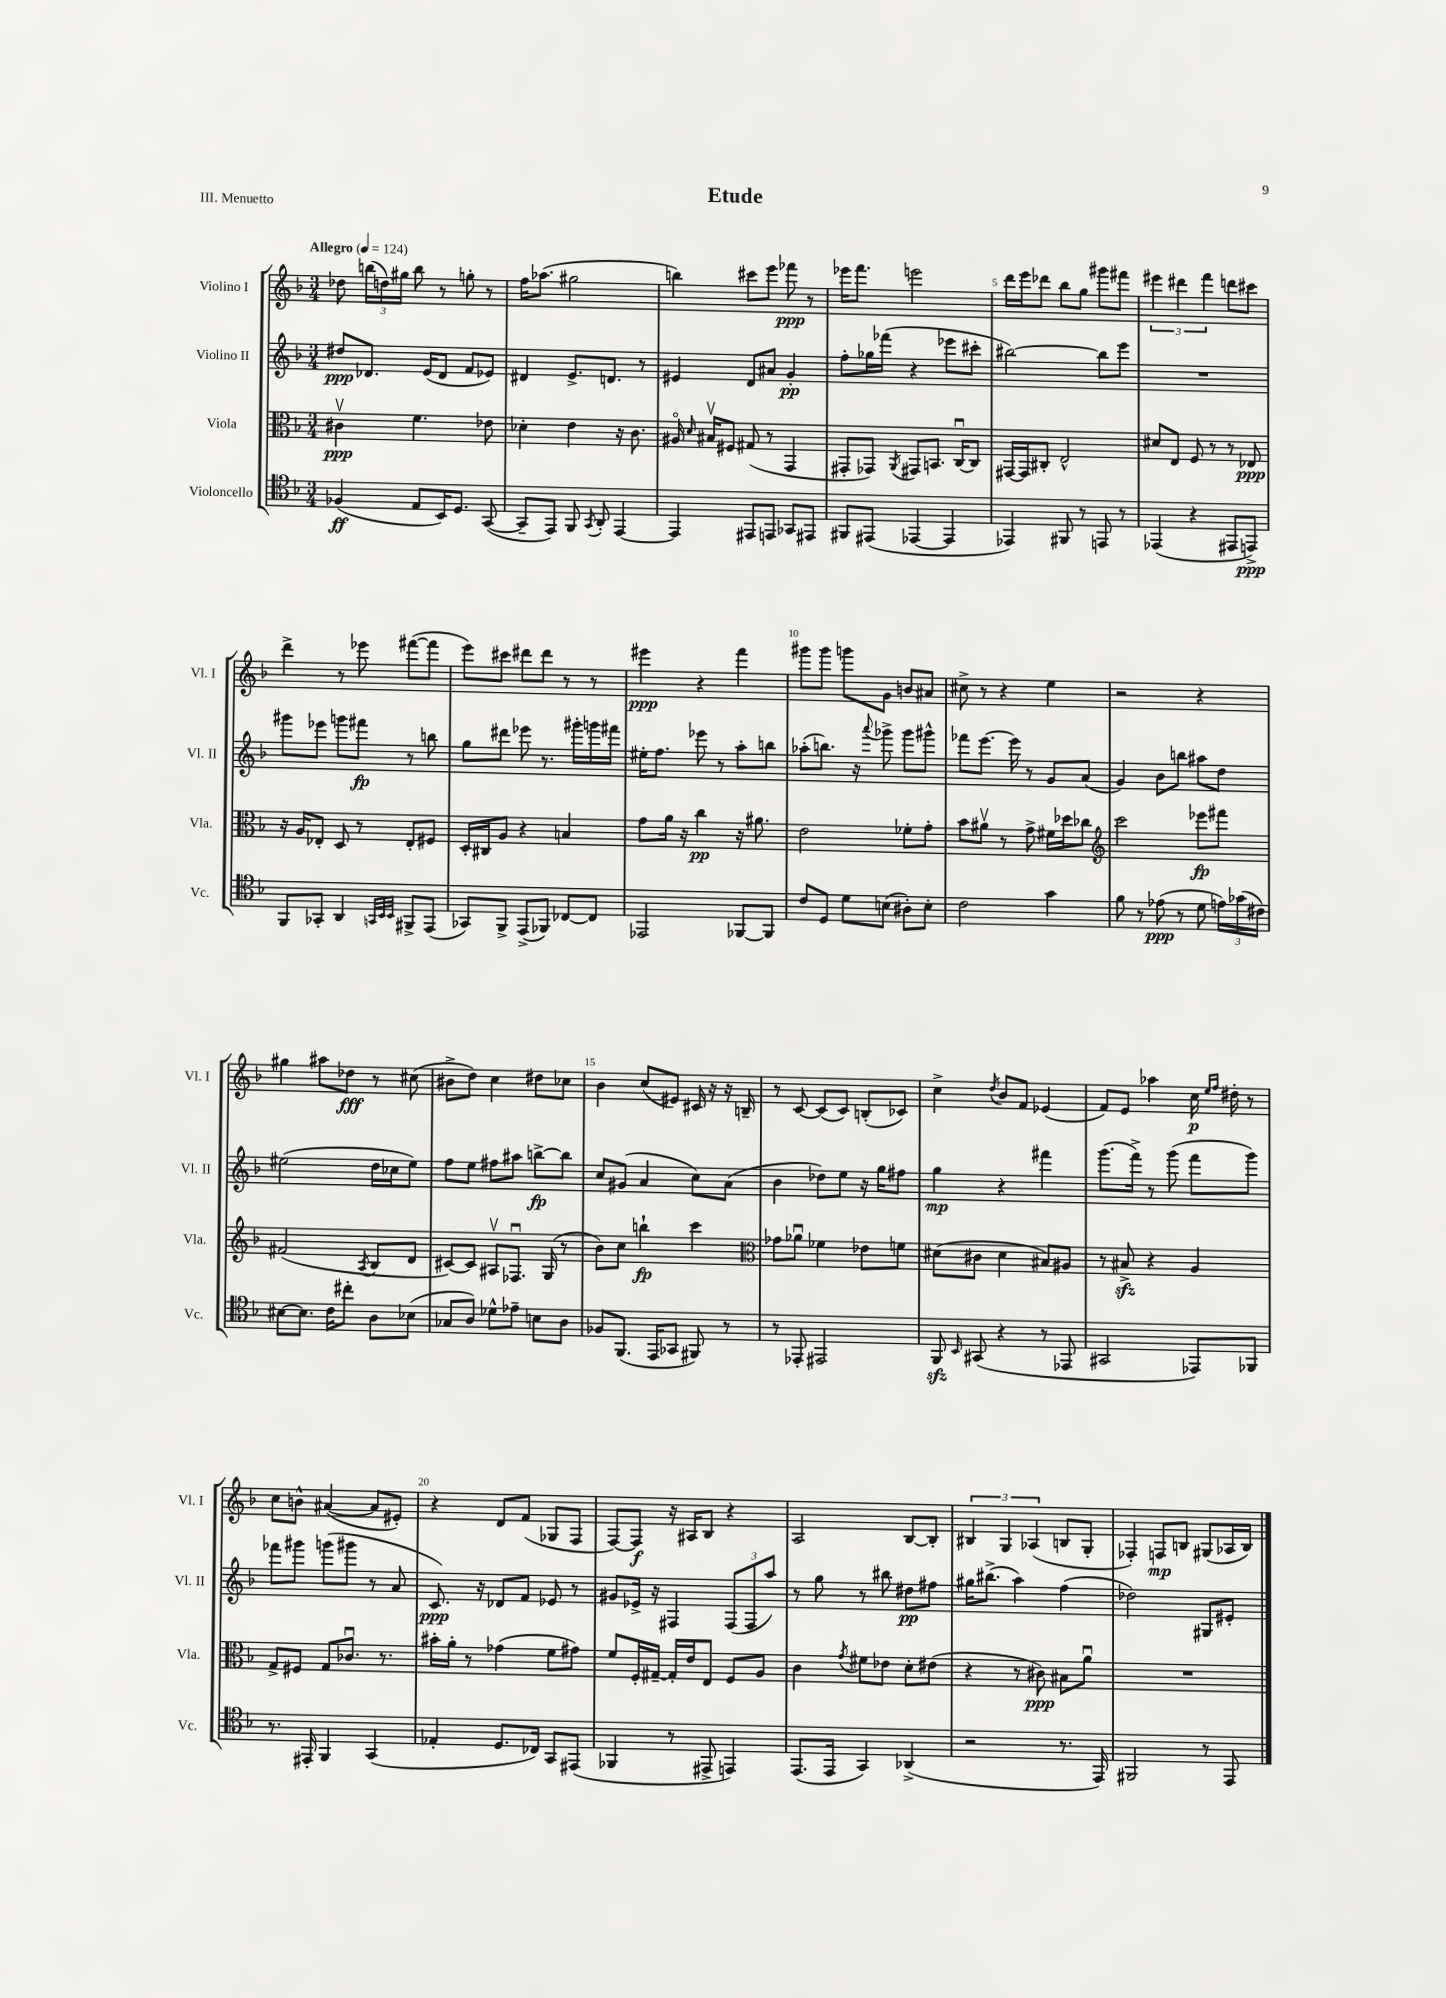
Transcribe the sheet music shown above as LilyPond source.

\header { title = "Etude" piece = "III. Menuetto" }
<<
\new StaffGroup <<
\new Staff = "s0" \with { instrumentName = "Violino I" shortInstrumentName = "Vl. I" } {
    \clef treble \key f \major \numericTimeSignature \time 3/4 \tempo "Allegro" 4 = 124
    \autoBeamOff des''8 \tuplet 3/2 { b''16[( d''16) gis''16] } b''8 r8 g''8-. r8 |
    f''16[ aes''8.]( gis''2 |
    b''4) cis'''8[ e'''8] fes'''8\ppp r8 |
    ees'''16[ f'''8.] e'''2 |
    d'''16[ e'''16 des'''8] bes''8[ g''8] gis'''8[ fis'''8] |
    \tuplet 3/2 { eis'''4 dis'''4 f'''4 } d'''8[ cis'''8] |
    d'''4-> r8 ees'''8 fis'''8[~( fis'''8] |
    e'''8[) cis'''8] dis'''8[ dis'''8] r8 r8 |
    eis'''4\ppp r4 f'''4 |
    gis'''8[ gis'''8] g'''8[ g'8] b'8[ ais'8] |
    cis''8-> r8 r4 e''4 |
    r2 r4 |
    gis''4 ais''8[ des''8]\fff r8 cis''8( |
    bis'8[-> d''8]) c''4 dis''8[ ces''8] |
    bes'4 c''8[( eis'8]) cis'16 r16 r16 b16-- |
    r8 c'8~ c'8[( c'8]) b8[-.( ces'8]) |
    c''4-> \acciaccatura { d''8 } bes'8[ f'8] ees'4( |
    f'8[) e'8] aes''4 c''16\p \grace { e''16[ f''16] } dis''16-. r8 |
    c''8[ b'8]-^ ais'4~( ais'8[ eis'8]-.) |
    r4 d'8[ f'8]( ges8[ f8] |
    f8[~) f8]\f r16 ais16[ bes8] r4 |
    a2 bes8[~ bes8]-. |
    \tuplet 3/2 { bis4 g4 aes4( } b8[ g8]-. |
    fes4-.) f8[\mp b8] gis8[( aes16 b16]) \bar "|." |
}
\new Staff = "s1" \with { instrumentName = "Violino II" shortInstrumentName = "Vl. II" } {
    \clef treble \key f \major \numericTimeSignature \time 3/4
    \autoBeamOff dis''8[\ppp des'8.] e'16[( des'8] f'8[ ees'8]) |
    dis'4 e'8.[-> d'8.] r8 |
    eis'4 d'8[ ais'8] g'4-.\pp |
    f''8[-. ges''16 fes'''16]( r4 ees'''8[ cis'''8]-. |
    bis''2~) bis''8[ e'''8] |
    R2. |
    gis'''8[ ees'''8] g'''8[ fis'''8]\fp r8 b''8 |
    g''8[ dis'''8] ees'''8 r8. gis'''16[-. g'''16 fis'''16] |
    eis''16[-. f''8.] ees'''8 r8 a''8[-. b''8] |
    aes''8[-.( b''8.]) r16 \appoggiatura { a'''8 } ges'''8-> ges'''8[ gis'''8]-^ |
    fes'''8[ e'''8.]~ e'''16 r8 g'8[ a'8]( |
    g'4) bes'8[ b''8] ais''8[ d''8] |
    eis''2( d''16[ ces''16 eis''8]) |
    f''8[ e''8] fis''8[ ais''8] b''8[~->\fp b''8] |
    c''8[ gis'8]( a'4 c''8[) a'8]( |
    bes'4 des''8[) e''8] r16 g''16[ fis''8] |
    g''4\mp r4 fis'''4 |
    g'''8.[( f'''16]->) r8 g'''8( f'''8[ g'''8]) |
    fes'''8[ gis'''8] g'''8[( gis'''8] r8 a'8 |
    c'8.\ppp) r16 des'8[ f'8] ees'8 r8 |
    gis'8[ ees'16]-> r16 fis4 \tuplet 3/2 { fis8[( fis8 a''8]) } |
    r8 g''8 r8 bis''8 dis''8[\pp fis''8] |
    gis''16[ bis''8.]->( a''4) f''4( |
    des''2) gis8[ eis'8]-. \bar "|." |
}
\new Staff = "s2" \with { instrumentName = "Viola" shortInstrumentName = "Vla." } {
    \clef alto \key f \major \numericTimeSignature \time 3/4
    \autoBeamOff cis'4\upbow\ppp f'4. ees'8 |
    des'4-. e'4 r16 c'8. |
    ais16\flageolet \grace { d'16 } bis16[\upbow fis8] gis8( r8 g,4 |
    gis,8[-. ges,8]) \acciaccatura { a,8 } gis,8[ b,8.] c16[~\downbow c8] |
    gis,16[~ gis,16 cis8]-. e2-^ |
    dis'8[ e8] f8 r8 r8 ees8\ppp |
    r16 a16[ ees8]-. d8 r8 ees8[-. fis8] |
    d16[-. cis16 a8] r4 b4 |
    g'8[ a'16] r16 c''4\pp r16 ais'8. |
    e'2 fes'8[-. g'8]-. |
    bes'8[ ais'8]\upbow r8 g'8-> fis'16[ des''16 ces''8] |
    \clef treble c'''2 ees'''8[\fp fis'''8] |
    fis'2( \acciaccatura { a8 } bes8[ d'8] |
    cis'8[~) cis'8] ais8[\upbow fes8.]\downbow g16( r8 |
    bes'8[) c''8] b''4-!\fp c'''4 |
    \clef alto ges'8[ aes'8]\downbow fes'4 ees'8[ f'8] |
    dis'8[( cis'8] dis'4 bis8[) ais8] |
    r8 bis8->\sfz r4 a4 |
    g8[-> fis8] g8[ ces'8.]\downbow r8. |
    bis'16[-. a'16]-. r8 ges'4( f'8[ gis'8]) |
    f'8[ f16-. gis16]~-- gis16[-. e'16 e8] f8[ a8] |
    c'4 \acciaccatura { g'8 } fis'8[ ees'8] d'8[-. eis'8]( |
    r4 r8 cis'8\ppp) bis8[ a'8]\downbow |
    R2. \bar "|." |
}
\new Staff = "s3" \with { instrumentName = "Violoncello" shortInstrumentName = "Vc." } {
    \clef tenor \key f \major \numericTimeSignature \time 3/4
    \autoBeamOff fes4\ff( e8[ bes,16) d8.] g,8~( |
    g,8[-- e,8]) f,8 \acciaccatura { g,8 } a,8-. e,4~ |
    e,4 eis,8[ e,8] ges,8[ eis,8] |
    fis,8[ eis,8]( ees,4~ ees,4 |
    ees,4) fis,8 r8 e,8 r8 |
    ees,4( r4 eis,8[ e,8]->\ppp) |
    f,8[ ges,8]-. a,4 \grace { g,32[ bes,32 bes,32] } fis,8[-> e,8]( |
    ges,8[) f,8]-> e,8[->( fes,8]) ces8[~ ces8] |
    ees,2 fes,8[~ fes,8] |
    c'8[ d8] d'8[ b8]( ais8[-.) b8]-. |
    c'2 g'4 |
    f'8 r8 ees'8\ppp( r8 d'8 \tuplet 3/2 { e'16[) ges'16( cis'16]) } |
    bis8[~ bis8.] c'16[ cis''8]-. a8[ bes8]( |
    ges8[ a8]) des'8[-^ ees'8]-- b8[ a8] |
    fes8[ f,8.]( e,16[ ges,8] fis,8) r8 |
    r8 ees,8-. eis,2 |
    f,8\sfz \grace { bes,16 } gis,8( r4 r8 ees,8 |
    gis,2 ees,8[) fes,8] |
    r8. eis,16-. f,4 g,4( |
    ees4-. d8.[ ces16]) g,8[ eis,8]( |
    fes,4 r8 eis,8-> e,4) |
    e,8.[( e,16] g,4) aes,4->( |
    r2 r8. e,16) |
    fis,2 r8 e,8 \bar "|." |
}
>>
>>
\layout { \context { \Score \override BarNumber.break-visibility = ##(#f #t #t) barNumberVisibility = #(every-nth-bar-number-visible 5) } }
